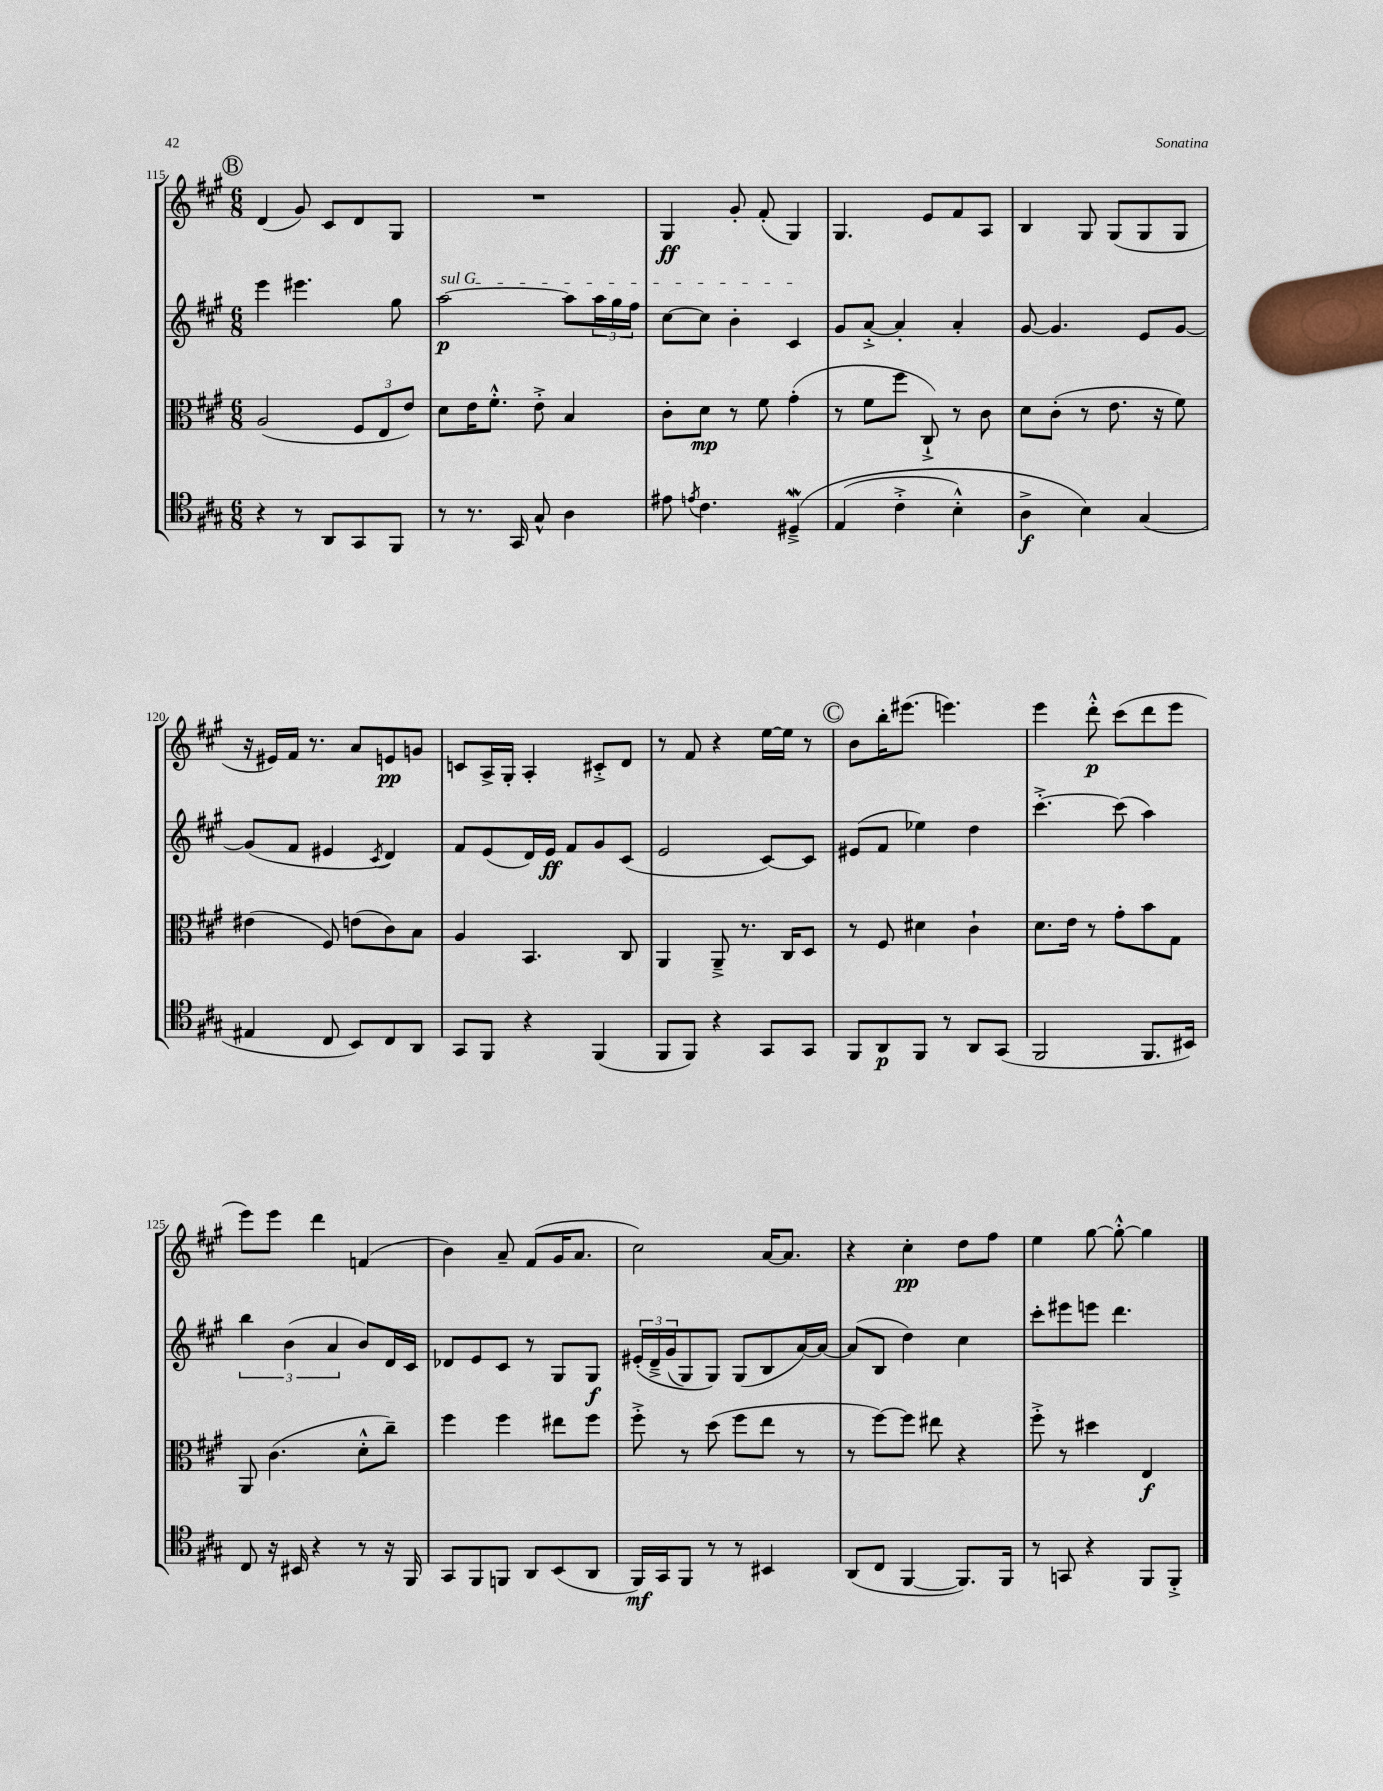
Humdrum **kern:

**kern	**kern	**kern	**kern
*staff4	*staff3	*staff2	*staff1
*clefC4	*clefC3	*clefG2	*clefG2
*k[f#c#g#]	*k[f#c#g#]	*k[f#c#g#]	*k[f#c#g#]
*M6/8	*M6/8	*M6/8	*M6/8
4r	(2A	4eee	(4d
8r	.	4.eee#	8g#)
8AA	.	.	8c#
8GG#	12F#	.	8d
.	12E	.	.
8FF#	.	8gg#	8G#
.	12e)	.	.
=	=	=	=
8r	8d	[2aa	2.r
8.r	16e	.	.
.	8.f#'^^	.	.
16GG#	.	.	.
8G#^^	8e'^	.	.
4A	4B	8aa]	.
.	.	24aa	.
.	.	24gg#	.
.	.	24ff#	.
=	=	=	=
8e#	8c#'	[8cc#	4G#
8qe	.	.	.
4.c#	8d	8cc#]	.
.	8r	4b'	8g#'
.	8f#	.	(8f#'
&(4D#~^	(4g#'	4c#	4G#)
=	=	=	=
(4E	8r	8g#	4.G#
.	8f#	[8a'^	.
4c#'^	8ff#	4a']	.
.	8C#`^)	.	8e
4B'^^)	8r	4a'	8f#
.	8c#	.	8A
=	=	=	=
4A^	8d	[8g#	4B
.	(8c#'	4.g#]	.
4B&)	8r	.	8G#
.	8.e	.	(8G#
(4G#	.	8e	8G#
.	16r	.	.
.	8f#)	[8g#	8G#
=	=	=	=
4E#	(4e#	(8g#]	16r
.	.	.	16e#)
.	.	8f#	16f#
.	.	.	8.r
8C#	8F#)	4e#	.
8BB)	(8e	.	8a
.	.	8qc#	.
8C#	8c#)	4d)	8e
8AA	8B	.	8g
=	=	=	=
8GG#	4A	8f#	8c
8FF#	.	(8e	16A^
.	.	.	16G#'
4r	4.BB	16d)	4A'
.	.	16e	.
.	.	8f#	.
(4FF#	.	8g#	8c#'^
.	8C#	(8c#	8d
=	=	=	=
8FF#	4AA	2e	8r
8FF#)	.	.	8f#
4r	8AA~^	.	4r
.	8.r	.	.
8GG#	.	[8c#)	[16ee
.	16C#	.	16ee]
8GG#	8D	8c#]	8r
=	=	=	=
8FF#	8r	(8e#	8b
8AA	8F#	8f#	16bb'
.	.	.	(8.eee#
8FF#	4d#	4ee-)	.
8r	.	.	4.eee)
8AA	4c#`	4dd	.
(8GG#	.	.	.
=	=	=	=
2FF#	8.d	[4.ccc#'^	4eee
.	16e	.	.
.	8r	.	8ddd'^^
.	8g#'	(8ccc#]	(8ccc#
8.FF#	8b	4aa)	8ddd
.	8G#	.	8eee
16BB#)	.	.	.
=	=	=	=
8C#	8AA	6bb	8eee)
16r	(4.c#	.	8eee
.	.	(6b	.
16BB#	.	.	.
4r	.	.	4ddd
.	.	6a	.
8r	8d'^^	8b)	(4f
16r	8cc#~)	16d	.
16FF#	.	16c#	.
=	=	=	=
8GG#	4ff#	8d-	4b)
8FF#	.	8e	.
8FF	4ff#	8c#	8a~
8AA	.	8r	(8f#
(8BB	8ee#	8G#	16g#
.	.	.	8.a
8AA	8ff#	8G#	.
=	=	=	=
16FF#)	8ff#'^	&(24e#'	2cc#)
.	.	24d~^	.
16GG#	.	.	.
.	.	(24g#	.
8FF#	8r	8G#)	.
8r	(8dd	8G#&)	.
8r	8ff#	(8G#	.
4BB#	8ee	8B	[16a
.	.	.	8.a]
.	8r	[16a)	.
.	.	16a_	.
=	=	=	=
(8AA	8r	(8a]	4r
8C#	[8ff#)	8B	.
[4FF#	8ff#]	4dd)	4cc#'
.	8ee#	.	.
8.FF#])	4r	4cc#	8dd
.	.	.	8ff#
16FF#	.	.	.
=	=	=	=
8r	8ff#'^	8ccc#'	4ee
8GG	8r	8eee#	.
4r	4dd#	8eee	[8gg#
.	.	4.ddd	8gg#'^^_
8FF#	4E	.	4gg#]
8FF#'^	.	.	.
==	==	==	==
*-	*-	*-	*-
